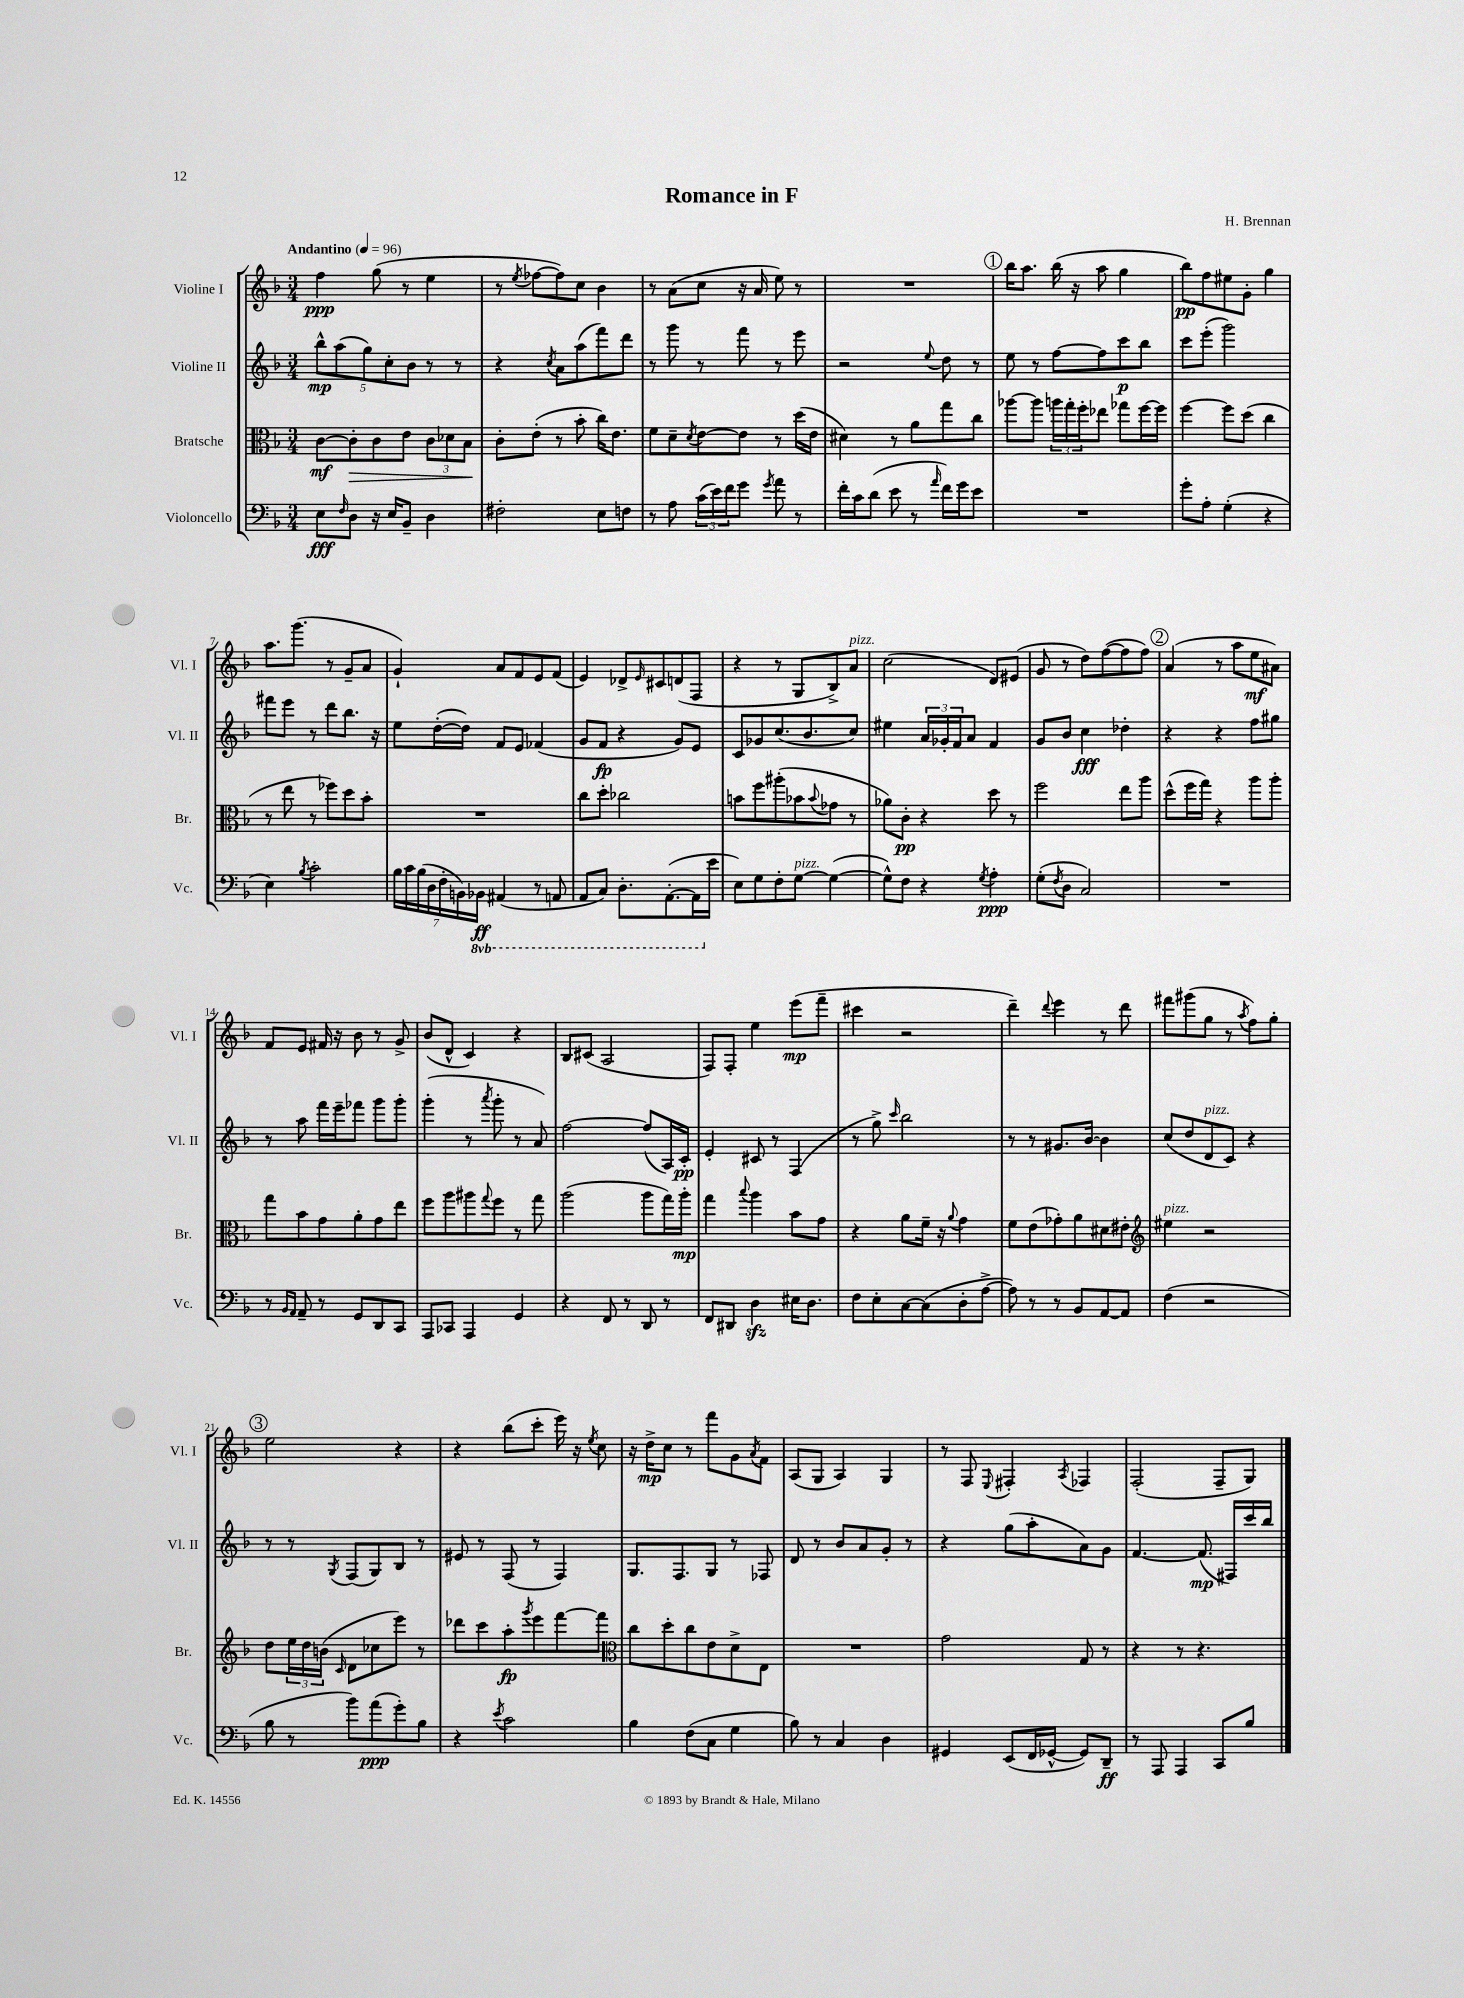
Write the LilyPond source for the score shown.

\header { title = "Romance in F" composer = "H. Brennan" }
<<
\new StaffGroup <<
\new Staff = "s0" \with { instrumentName = "Violine I" shortInstrumentName = "Vl. I" } {
    \clef treble \key f \major \numericTimeSignature \time 3/4 \tempo "Andantino" 4 = 96
    f''4\ppp g''8( r8 e''4 |
    r8 \acciaccatura { e''8 } fes''8~ fes''8) c''8 bes'4 |
    r8 a'8( c''8 r16 a'16 e''8) r8 |
    R2. |
    \mark \markup { \circle "1" } bes''16 a''8. bes''16( r16 a''8 g''4 |
    bes''8\pp) f''8 eis''8 g'8-. g''4 |
    a''8. g'''8.( r8 g'8-- a'8 |
    g'4-!) a'8 f'8 e'8 f'8( |
    e'4) des'8-> \grace { e'16 } cis'8 d'8( f8 |
    r4 r8 g8 bes8->) a'8^\markup { \italic "pizz." } |
    c''2( d'8) eis'8( |
    g'8 r8 d''8) f''8~( f''8 f''8) |
    \mark \markup { \circle "2" } a'4( r8 a''8 e''8\mf ais'8) |
    f'8 e'8 fis'16 r16 bes'8 r8 g'8-> |
    bes'8( d'8-^ c'4) r4 |
    bes8 cis'8( a2 |
    f8) f8-. e''4 e'''8\mp( f'''8-- |
    cis'''4 r2 |
    d'''4--) \appoggiatura { d'''8 } e'''4 r8 d'''8 |
    fis'''8 gis'''8( g''8 r8 \acciaccatura { a''8 } f''8) g''8-. |
    \mark \markup { \circle "3" } e''2 r4 |
    r4 bes''8( c'''8-. e'''16) r16 \acciaccatura { e''8 } c''8 |
    r16 d''16->\mp c''8 r8 f'''8 g'8 \acciaccatura { a'8 } f'8 |
    a8( g8 a4) g4 |
    r8 f8 \appoggiatura { e8 } fis4-. \acciaccatura { a8 } fes4 |
    f2-.( f8-- g8) \bar "|." |
}
\new Staff = "s1" \with { instrumentName = "Violine II" shortInstrumentName = "Vl. II" } {
    \clef treble \key f \major \numericTimeSignature \time 3/4
    \tuplet 5/4 { bes''8-^\mp a''8( g''8) c''8-. bes'8 } r8 r8 |
    r4 \acciaccatura { c''8 } a'8 a''8( f'''8) d'''8 |
    r8 g'''8 r8 f'''8 r8 e'''8 |
    r2 \appoggiatura { e''8 } d''8 r8 |
    \mark \markup { \circle "1" } e''8 r8 f''8~ f''8 c'''8\p bes''8 |
    c'''8 e'''8-.( g'''2) |
    fis'''8 e'''8 r8 d'''8 bes''8. r16 |
    e''8 d''16~-.( d''16) f'8 e'8 fes'4( |
    g'8 f'8\fp r4 g'8) e'8 |
    c'8 ges'8 c''8.( bes'8. c''8) |
    eis''4 \tuplet 3/2 { a'16 ges'16-. f'16 } a'8 f'4 |
    g'8 bes'8 c''4\fff des''4-. |
    \mark \markup { \circle "2" } r4 r4 f''8 gis''8 |
    r8 a''8 f'''16 e'''16-- fes'''8 g'''8 g'''8-. |
    g'''4-.( r8 \acciaccatura { a'''8 } g'''8-. r8 a'8) |
    f''2~ f''8( a16) c'16-.\pp |
    e'4-. cis'8 r8 f4( |
    r8 g''8->) \grace { c'''16 } bes''2 |
    r8 r8 gis'8. bes'16~ bes'4 |
    c''8( d''8 d'8^\markup { \italic "pizz." } c'8) r4 |
    \mark \markup { \circle "3" } r8 r8 \acciaccatura { g8 } f8( g8) bes8 r8 |
    eis'8 r8 f8( r8 f4) |
    g8. f8. g8 r8 fes8 |
    d'8 r8 bes'8 a'8 g'8-. r8 |
    r4 g''8( a''8-. a'8) g'8 |
    f'4.~ f'8.\mp( fis16) c'''16 bes''16 \bar "|." |
}
\new Staff = "s2" \with { instrumentName = "Bratsche" shortInstrumentName = "Br." } {
    \clef alto \key f \major \numericTimeSignature \time 3/4
    c'8~\mf c'8-.\> c'8 e'8 \tuplet 3/2 { c'8 des'8 bes8\! } |
    c'8-. e'8-.( r8 bes'8-. c''16) e'8. |
    f'8 d'8-- \acciaccatura { d'8 } e'8~ e'8 r8 d''16( e'16 |
    dis'4) r8 a'8 g''8 c''8 |
    \mark \markup { \circle "1" } aes''8~ aes''8 \tuplet 3/2 { a''16 g''16-. f''16-. } ees''8 ges''8 f''16~ f''16 |
    f''4~ f''8 d''8( c''4 |
    r8 e''8 r8 fes''8) d''8 bes'8-. |
    R2. |
    c''8 d''8-. ces''2 |
    b'8 f''8 ais''8-.( bes'8 \appoggiatura { bes'8 } ges'8 r8 |
    aes'8) c'8-.\pp r4 d''8 r8 |
    f''2 e''8 a''8 |
    \mark \markup { \circle "2" } d''8-^( f''16 g''16) r4 a''8 a''8-. |
    g''8 bes'8 g'8 a'8-. g'8 e''8 |
    f''8 a''8 ais''8 \appoggiatura { g''8 } f''8 r8 g''8 |
    a''2( a''8 g''16) a''16-.\mp |
    g''4 \appoggiatura { bes''8 } a''4 bes'8 g'8 |
    r4 a'8 f'16-- r16 \appoggiatura { a'8 } g'4 |
    f'8 e'8( ges'8-.) a'8 dis'8 eis'8-. |
    \clef treble eis''4^\markup { \italic "pizz." } r2 |
    \mark \markup { \circle "3" } d''8 \tuplet 3/2 { e''16 d''16 b'16( } \grace { c'16 } d'8 ces''8 e'''8) r8 |
    des'''8 c'''8 a''8-.\fp \acciaccatura { g'''8 } e'''8 f'''8~ f'''8 |
    \clef alto c''8 d''8-. c''8 e'8 d'8-> e8 |
    R2. |
    g'2 g8 r8 |
    r4 r8 r4. \bar "|." |
}
\new Staff = "s3" \with { instrumentName = "Violoncello" shortInstrumentName = "Vc." } {
    \clef bass \key f \major \numericTimeSignature \time 3/4 \set Staff.ottavationMarkups = #ottavation-simple-ordinals
    e8\fff \grace { f16 } d8 r16 e16 bes,8-- d4 |
    fis2-. e8 f8 |
    r8 a8 \tuplet 3/2 { c'16( e'16) f'16 } g'8 \acciaccatura { g'8 } a'8 r8 |
    f'16-. c'16 d'8( e'8 r8 \grace { a'16 } f'16) g'16 e'8 |
    \mark \markup { \circle "1" } R2. |
    g'8-. a8-. g4-.( r4 |
    e4) \acciaccatura { bes8 } c'2-. |
    \tuplet 7/4 { bes16 c'16 bes16( d16 f16-. b,16) \ottava #-1 bes,,!16\ff } ais,,4( r8 a,,8 |
    a,,8 c,8) d,8.-. a,,8.~-.( a,,16 \ottava #0 e'16 |
    e8) g8 f8-. g8~^\markup { \italic "pizz." } g4~( |
    g8-^) f8 r4 \acciaccatura { g8 } a4-.\ppp |
    g8-.( \acciaccatura { f8 } d8 c2) |
    \mark \markup { \circle "2" } R2. |
    r8 \grace { bes,16 a,16 } a,8-- r8 g,8 d,8 c,8 |
    a,,8 ces,8 a,,4 g,4 |
    r4 f,8 r8 d,8 r8 |
    f,8 dis,8 d4\sfz eis16 d8. |
    f8 e8-. c8~ c8( d8-. a8~-> |
    a8) r8 r8 bes,8 a,8~ a,8 |
    f4( r2 |
    \mark \markup { \circle "3" } bes8 r8 bes'8) a'8\ppp( g'8-.) bes8 |
    r4 \acciaccatura { e'8 } c'2 |
    bes4 f8( c8 g4 |
    bes8) r8 c4 d4 |
    gis,4 e,8( f,16 ges,16~-^ ges,8) d,8--\ff |
    r8 a,,8 a,,4 c,8 bes8 \bar "|." |
}
>>
>>
